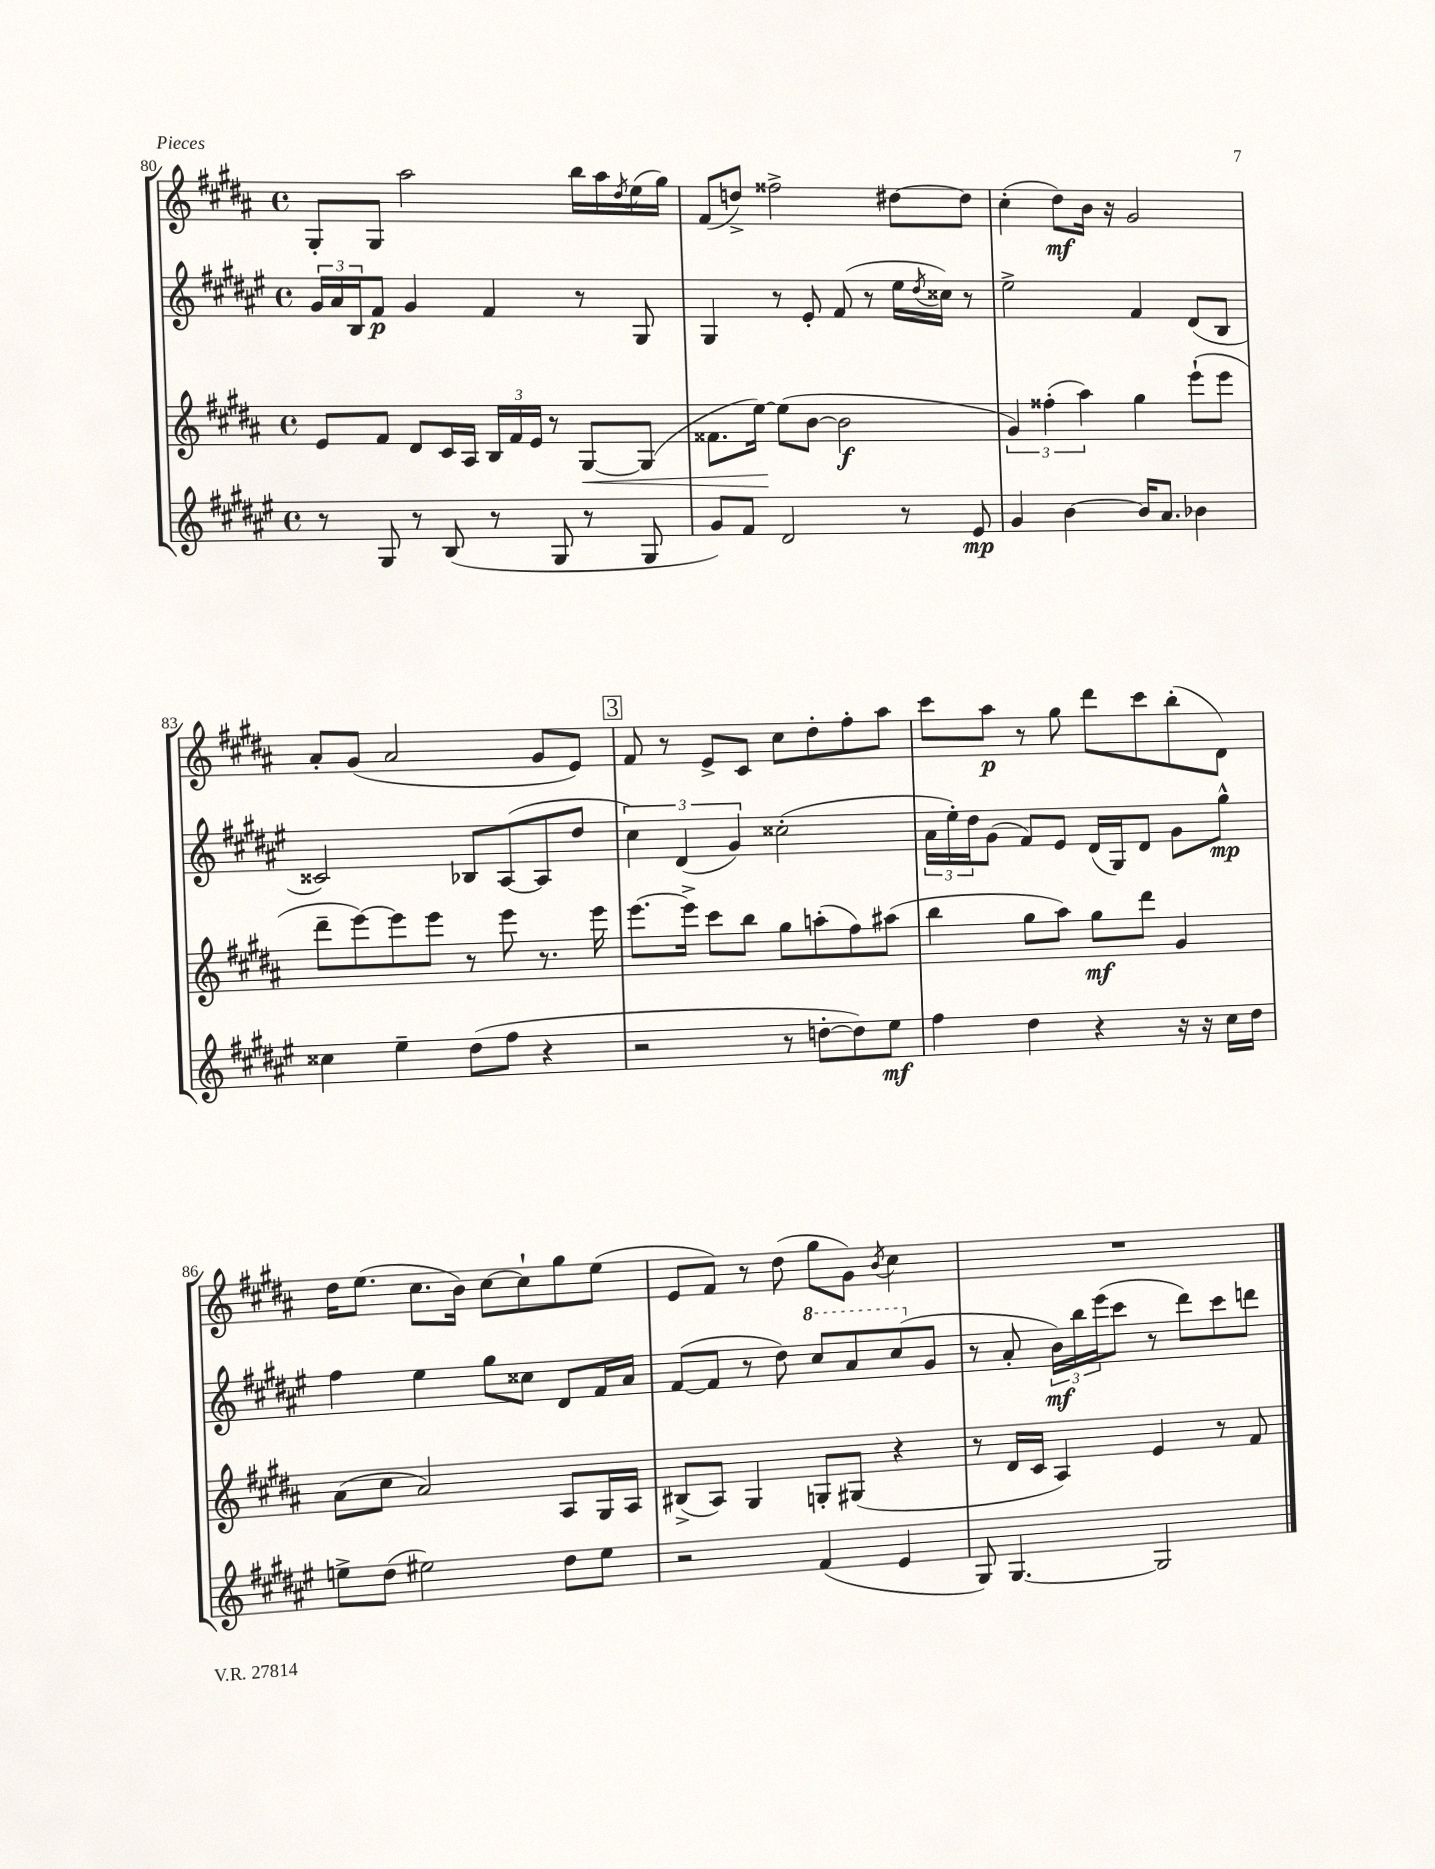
<<
\new StaffGroup <<
\new Staff = "s0" {
    \clef treble \key b \major \defaultTimeSignature \time 4/4
    gis8-. gis8 ais''2 b''16 ais''16 \acciaccatura { dis''8 } e''16( gis''16) |
    fis'8( d''8->) fisis''2-> dis''8~ dis''8 |
    cis''4-.( dis''8\mf) b'16 r16 gis'2 |
    ais'8-. gis'8( ais'2 gis'8 e'8) |
    \mark \markup { \box "3" } fis'8 r8 e'8-> cis'8 cis''8 dis''8-. fis''8-. ais''8 |
    cis'''8 ais''8\p r8 gis''8 dis'''8 cis'''8 b''8-.( dis'8) |
    dis''16 e''8.( cis''8. b'16) cis''8~ cis''8-! gis''8 e''8( |
    e'8 fis'8) r8 dis''8( gis''8 gis'8) \acciaccatura { b'8 } cis''4 |
    R1 \bar "|." |
}
\new Staff = "s1" {
    \clef treble \key fis \major \defaultTimeSignature \time 4/4
    \tuplet 3/2 { gis'16 ais'16 b16 } fis'8\p gis'4 fis'4 r8 gis8 |
    gis4 r8 eis'8-. fis'8( r8 eis''16 \acciaccatura { dis''8 } cisis''16) r8 |
    eis''2-> fis'4 dis'8( b8 |
    cisis'2) bes8 ais8~( ais8 dis''8 |
    \mark \markup { \box "3" } \tuplet 3/2 { cis''4) dis'4( gis'4) } cisis''2-.( |
    \tuplet 3/2 { ais'16 eis''16-.) dis''16 } gis'8( fis'8) eis'8 dis'16( gis16) dis'8 gis'8 gis''8-^\mp |
    fis''4 eis''4 gis''8 cisis''8 dis'8 fis'16 ais'16 |
    fis'8~( fis'8 r8 dis''8) \ottava #1 cis'''8 ais''8 cis'''8( \ottava #0 gis'8 |
    r8 ais'8-. \tuplet 3/2 { b'16\mf) b''16 eis'''16( } cis'''8 r8 dis'''8) cis'''8 d'''8 \bar "|." |
}
\new Staff = "s2" {
    \clef treble \key b \major \defaultTimeSignature \time 4/4
    e'8 fis'8 dis'8 cis'16 ais16 \tuplet 3/2 { b16 fis'16 e'16 } r8 gis8~\< gis8( |
    fisis'8. e''16~\!) e''8( b'8~ b'2\f |
    \tuplet 3/2 { gis'4) fisis''4-.( ais''4) } gis''4 e'''8-!( e'''8 |
    dis'''8-- e'''8~) e'''8 e'''8 r8 e'''8 r8. e'''16 |
    \mark \markup { \box "3" } e'''8.~ e'''16-> cis'''8 b''8 gis''8 a''8-.( fis''8) ais''8( |
    b''4 gis''8 ais''8) gis''8\mf dis'''8 gis'4 |
    ais'8( cis''8 ais'2) ais8 gis16 ais16 |
    bis8->( ais8) gis4 g8-. gis8( r4 |
    r8 dis'16 cis'16 ais4) e'4 r8 fis'8 \bar "|." |
}
\new Staff = "s3" {
    \clef treble \key fis \major \defaultTimeSignature \time 4/4
    r8 gis8 r8 b8( r8 gis8 r8 gis8 |
    gis'8) fis'8 dis'2 r8 eis'8\mp |
    gis'4 b'4~ b'16 ais'8. bes'4 |
    cisis''4 eis''4-- dis''8( fis''8 r4 |
    \mark \markup { \box "3" } r2 r8 d''8~-. d''8) eis''8\mf |
    fis''4 dis''4 r4 r16 r16 cis''16 dis''16 |
    e''8-> dis''8( eis''2) dis''8 eis''8 |
    r2 fis'4( eis'4 |
    gis8) gis4.~ gis2 \bar "|." |
}
>>
>>
\layout { \context { \Score currentBarNumber = #80 } }
